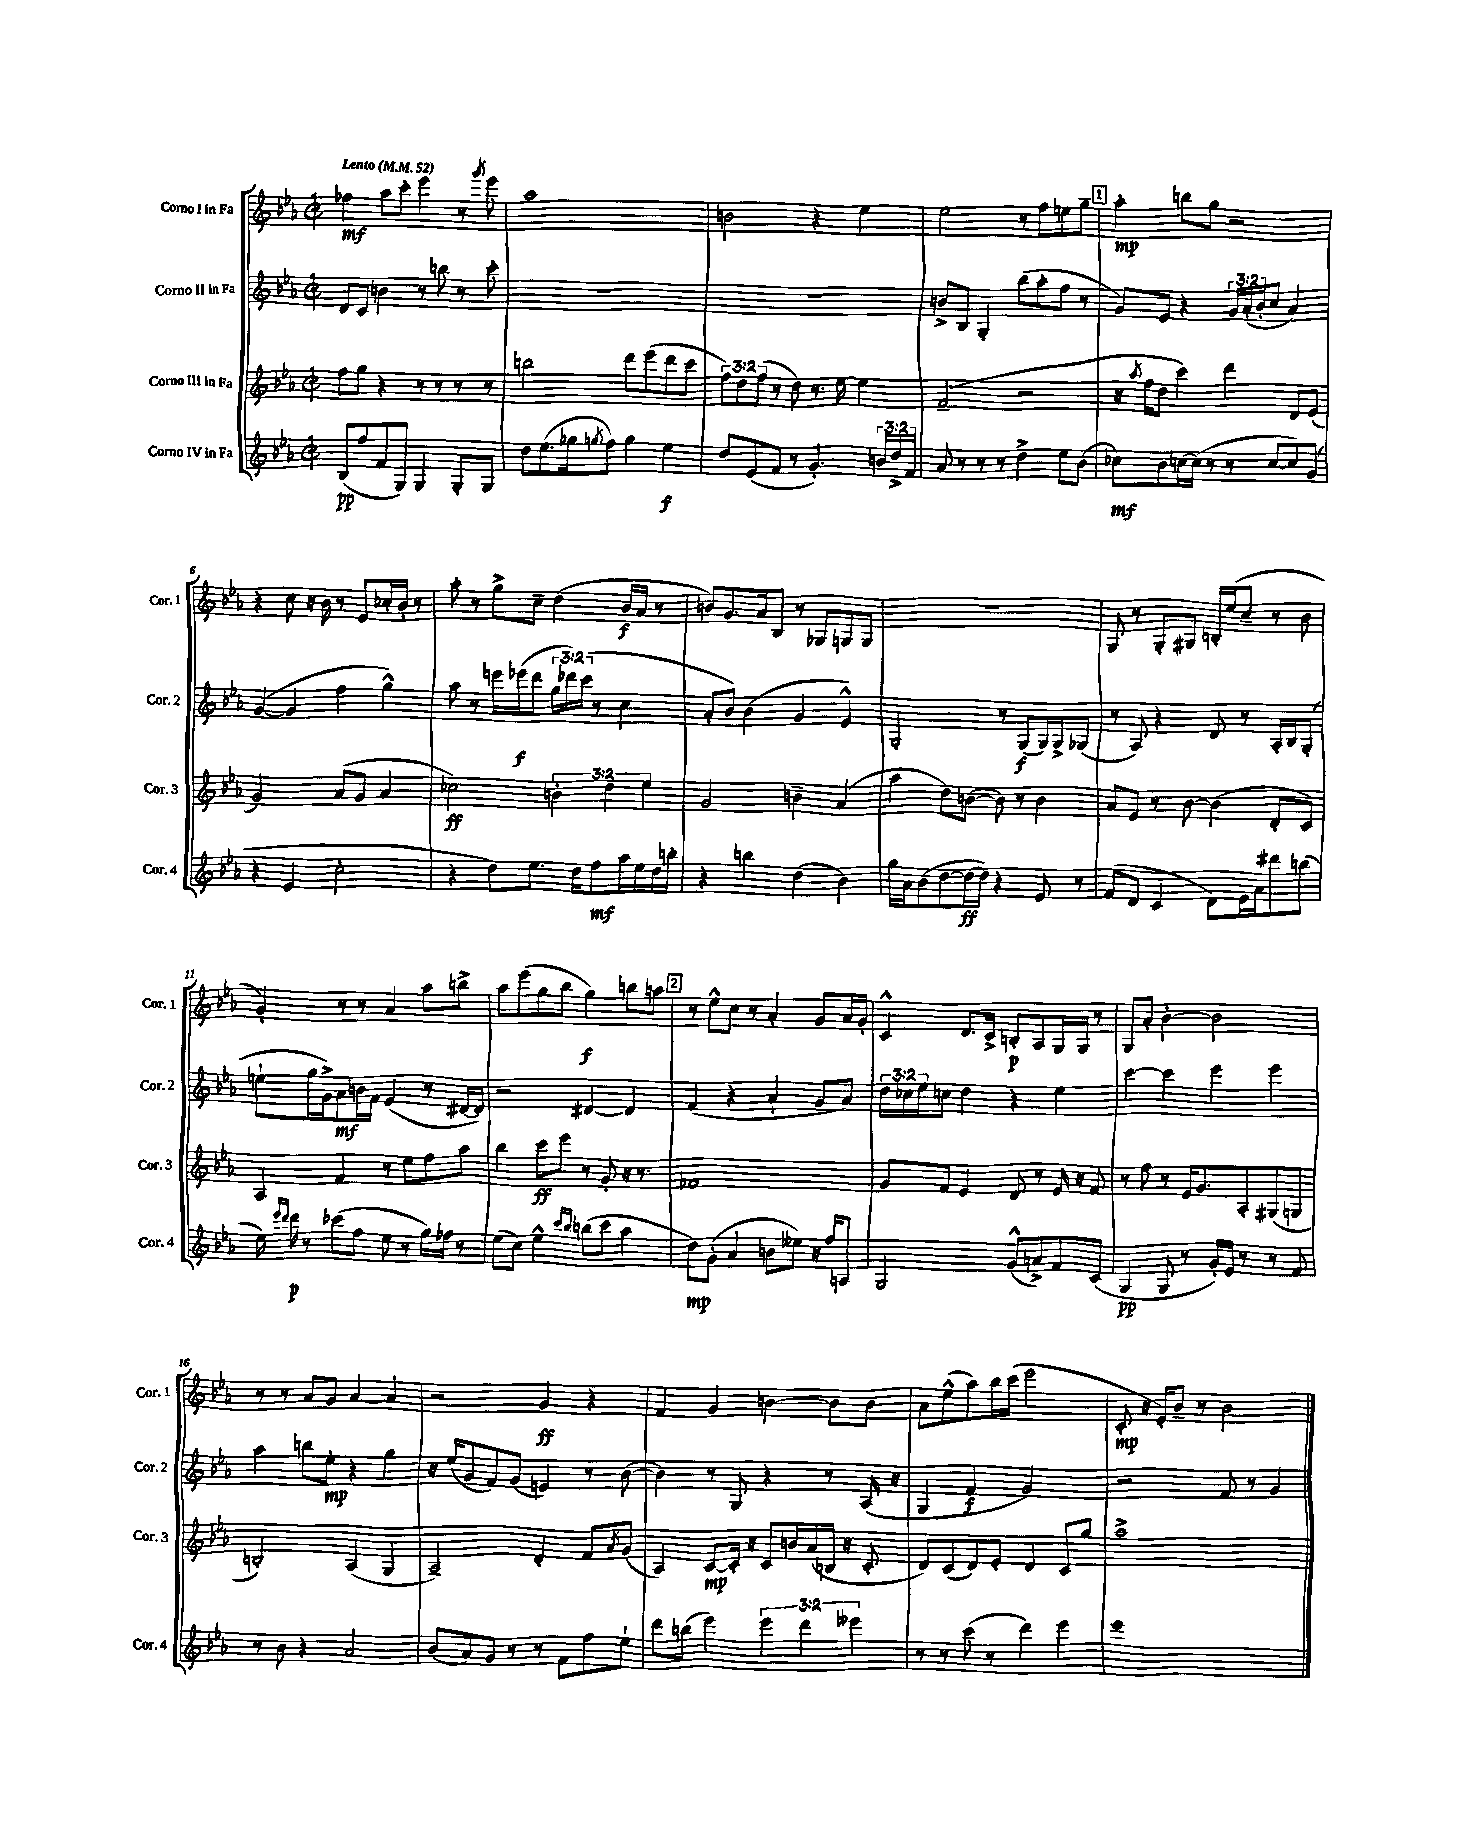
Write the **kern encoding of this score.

**kern	**kern	**kern	**kern
*staff4	*staff3	*staff2	*staff1
*clefG2	*clefG2	*clefG2	*clefG2
*k[b-e-a-]	*k[b-e-a-]	*k[b-e-a-]	*k[b-e-a-]
*M2/2	*M2/2	*M2/2	*M2/2
*met(c|)	*met(c|)	*met(c|)	*met(c|)
*MM52	*MM52	*MM52	*MM52
(8B-/L	8ff\L	8d/L	4ff-\
8ff/	8gg\J	8c/J	.
8f/	4r	4b\	8aa-\L
8G/J)	.	.	8ccc'\J
4G/	8r	8r	4eee-\
.	8r	8bb\	.
8G'/L	8r	8r	8r
.	.	.	8qggg/
8G/J	8r	8ccc'\	8eee-\
=	=	=	=
8dd\L	2bb\	1r	1aa-
(8.ee-\	.	.	.
16gg-\k	.	.	.
8qgg/	.	.	.
8ff\J)	.	.	.
4gg\	8ddd\L	.	.
.	(8eee-\	.	.
4ee-\	8ddd\	.	.
.	8ccc\J	.	.
=	=	=	=
8dd/L	12ff\L)	1r	2b\
.	12dd\	.	.
(8e-/	.	.	.
.	(12ff\J	.	.
8f/J	8r	.	.
8r	8dd\)	.	.
4.g'/)	8.r	.	4r
.	[16ee-\	.	.
.	4ee-\]	.	4ee-\
24b/LL	.	.	.
24dd^/	.	.	.
24f/JJ	.	.	.
=	=	=	=
8a-/	(2f~/	8b^/L	2ee-\
8r	.	8B-/J	.
8r	.	4G'/	.
8r	.	.	.
4dd^\	2r	(8bb-\L	8r
.	.	8aa-'\	8ff\L
8ee-\L	.	8ff\J	8ee\
(8b-\J	.	8r	8gg~\J
=	=	=	=
8cc-\L)	16r	8g/L)	4aa-'\
.	8qaa-/	.	.
.	16ff\LK	.	.
8b-\	8dd\J	8e-/J	.
[16cc\L	4ccc\)	4r	8bb\L
(16cc\]JJ	.	.	.
8r	.	.	8gg\J
8r	4ddd\	24g/LL	2r
.	.	(24a-'/	.
.	.	24b-'/J	.
[8cc/L	.	8cc/J	.
8cc/])	8d/L	4a-/)	.
(8g/J	(8e-/J	.	.
=	=	=	=
4r	2g/)	([4g/	4r
4e-/	.	4g/]	8cc\
.	.	.	16r
.	.	.	16b-\
2cc'\	(8a-/L	4ff\	8r
.	8g/J	.	8e-/L
.	4a-/	4gg^^\)	16cc-'/L
.	.	.	16b-'/JJ
.	.	.	8r
=	=	=	=
4r	2cc-\)	8aa-\	8aa-'\
.	.	8r	8r
8dd\L)	.	16eee\LL	8gg^\L
.	.	(16eee-\J	.
8.ee-\J	.	8ddd\J	8cc~\J
.	6b'\	24gg\LL	(4dd\
.	.	24ddd-\)	.
16dd\LK	.	.	.
.	.	(24ccc\JJ	.
8ff\	.	8r	.
.	6dd\	.	.
16aa-\L	.	4cc\	16b-/LL
16ee-\	.	.	16a-/JJ
.	6ee-\	.	.
16dd\	.	.	8r
16bb'\JJ	.	.	.
=	=	=	=
4r	2g/	8a-'/L	8b/L)
.	.	8b-/J)	8.g/
4bb\	.	(4b-\	.
.	.	.	16a-/k
.	.	.	8B-/J
(4dd\	4b~\	4g/	8r
.	.	.	8G-/L
4b-\)	(4a-/	4e-^^/)	8G/
.	.	.	8G/J
=	=	=	=
16gg\LL	4aa-\	2G'/	1r
16a-\J	.	.	.
(8b-\	.	.	.
[8dd\	8dd\L)	.	.
16dd\_L	([8b\J	.	.
16dd\]JJ)	.	.	.
4r	8b\])	8r	.
.	8r	(8G/L	.
8e-/	4b\	16G/L)	.
.	.	16G^/J	.
8r	.	(8G-/J	.
=	=	=	=
(8f/L	8a-/L	8r	8G/
8d/J	8e-/J	8A-/)	8r
4c/	8r	4r	8G'/L
.	[8b-\	.	8G#/J
8d\L)	(4b-\]	8d/	16B'/LL
.	.	.	(16ee-/J
16e-\L	.	8r	8cc~/J
16a-\J	.	.	.
8ddd#\	8d'/L	16A-'/LL	8r
.	.	16B-/J	.
(8bb\J	8c/J)	(8G'/J	8b-\
=	=	=	=
16ee-\)	4A-/	8ee`\L	4g'/)
16qqeee-/LL	.	.	.
16qqddd/JJ	.	.	.
16ddd\	.	.	.
8r	.	16gg\L	.
.	.	16g^\J)	.
(8ccc-\L	4f/	8a-\	8r
8ff\J	.	16b\L	8r
.	.	16f\JJ	.
8ee-\	8r	(4e-/	4a-/
8r	8ee-\L	.	.
16gg\LL)	8ff\	8r	8aa-\L
16ff-\JJ	.	.	.
8r	8aa-\J	[16d#/LL	8bb^\J
.	.	16d#/]JJ)	.
=	=	=	=
(8ee-\L	4bb-\	2r	8aa-\L
8cc\J)	.	.	(8eee-\
4ee-^^\	8ccc\L	.	8gg\
.	8eee-\J	.	8bb-\J
16qqccc/LL	.	.	.
16qqbb-/JJ	.	.	.
(8bb\L	8r	[4d#/	4gg\)
8ccc\J	8g'/	.	.
4aa-\	16r	4d#/]	8bb\L
.	8.r	.	.
.	.	.	8aa\J
=	=	=	=
8dd\L)	1f-	(4f/	8r
(8g'\J	.	.	8ee-^^\L
4a-/	.	4r	8cc\J
.	.	.	8r
8b\L	.	4a-`/	4a-'/
8ee--\J)	.	.	.
16r	.	8g/L	8g/L
16ff/LK	.	.	.
8A/J	.	8a-/J)	16a-/L
.	.	.	16g'/JJ
=	=	=	=
2G/	8g/L	24dd\LL	4c^^/
.	.	24cc-\	.
.	.	24ee-\J	.
.	8f/J	8cc\J	.
.	4e-/	4dd\	8.d/L
.	.	.	16c^/Jk
(8g^^/L	8d/	4r	8B'/L
8a^/)	8r	.	8A-/
8f/	16e-/	4ee-\	16G/L
.	16r	.	16G/JJ
(8c/J	8f/	.	8r
=	=	=	=
4G/	8r	[4ccc\	8G/L
.	8ff\	.	8a-'/J
8G/	8r	4ccc\]	[4b-'\
8r	16e-/LK	.	.
.	8.g/	.	.
16g'/LL)	.	4eee-\	2b-\]
16e-/JJ	.	.	.
8r	8A-'/	.	.
8r	(8G#/	4eee-\	.
8f/	8G/J	.	.
=	=	=	=
8r	2B'/)	4aa-\	8r
8b-\	.	.	8r
4r	.	8bb\L	8a-/L
.	.	8ee-'\J	8g/J
2a-/	(4A-/	4r	[4a-/
.	4G/	4gg\	4a-/]
=	=	=	=
(8b-/L	2A-~/)	16r	2r
.	.	(16ee-/LK	.
8a-/)	.	8g/	.
8g/J	.	8f/)	.
8r	.	(8g/J	.
8r	4d'/	4e/)	4g/
8f\L	.	.	.
8ff\	8f/L	8r	4r
.	8qa-/	.	.
8ee-`\J	(8g/J	([8b-\	.
=	=	=	=
8ddd\L	4A-/)	4b-\])	4f/
(8bb\J	.	.	.
4eee-\)	[8c/L	8r	4g/
.	16c'/]Jk	8G/	.
.	16r	.	.
6eee-\	8c/L	4r	[4b\
.	16b/L	.	.
6ddd\	.	.	.
.	(16a-/	.	.
.	16B/JJ	8r	8b\]L
.	16r	.	.
6eee--\	.	.	.
.	8c'/	(16A-/	8b\J
.	.	16r	.
=	=	=	=
8r	8d/L)	4G/	8a-\L
8r	(8c/	.	(8ee-^^\
(8ccc\	8d/)	4f/	8aa-\)
8r	8e-'/J	.	16bb-\L
.	.	.	(16ccc\JJ
4ddd\)	4d/	2g/)	2eee-\
4eee-\	8c/L	.	.
.	8gg/J	.	.
=	=	=	=
1eee-	1aa-^	2r	8c'/
.	.	.	16r
.	.	.	16e-'/LK)
.	.	.	8b-~/J
.	.	.	8r
.	.	8f/	2b-\
.	.	8r	.
.	.	4g/	.
==	==	==	==
*-	*-	*-	*-
